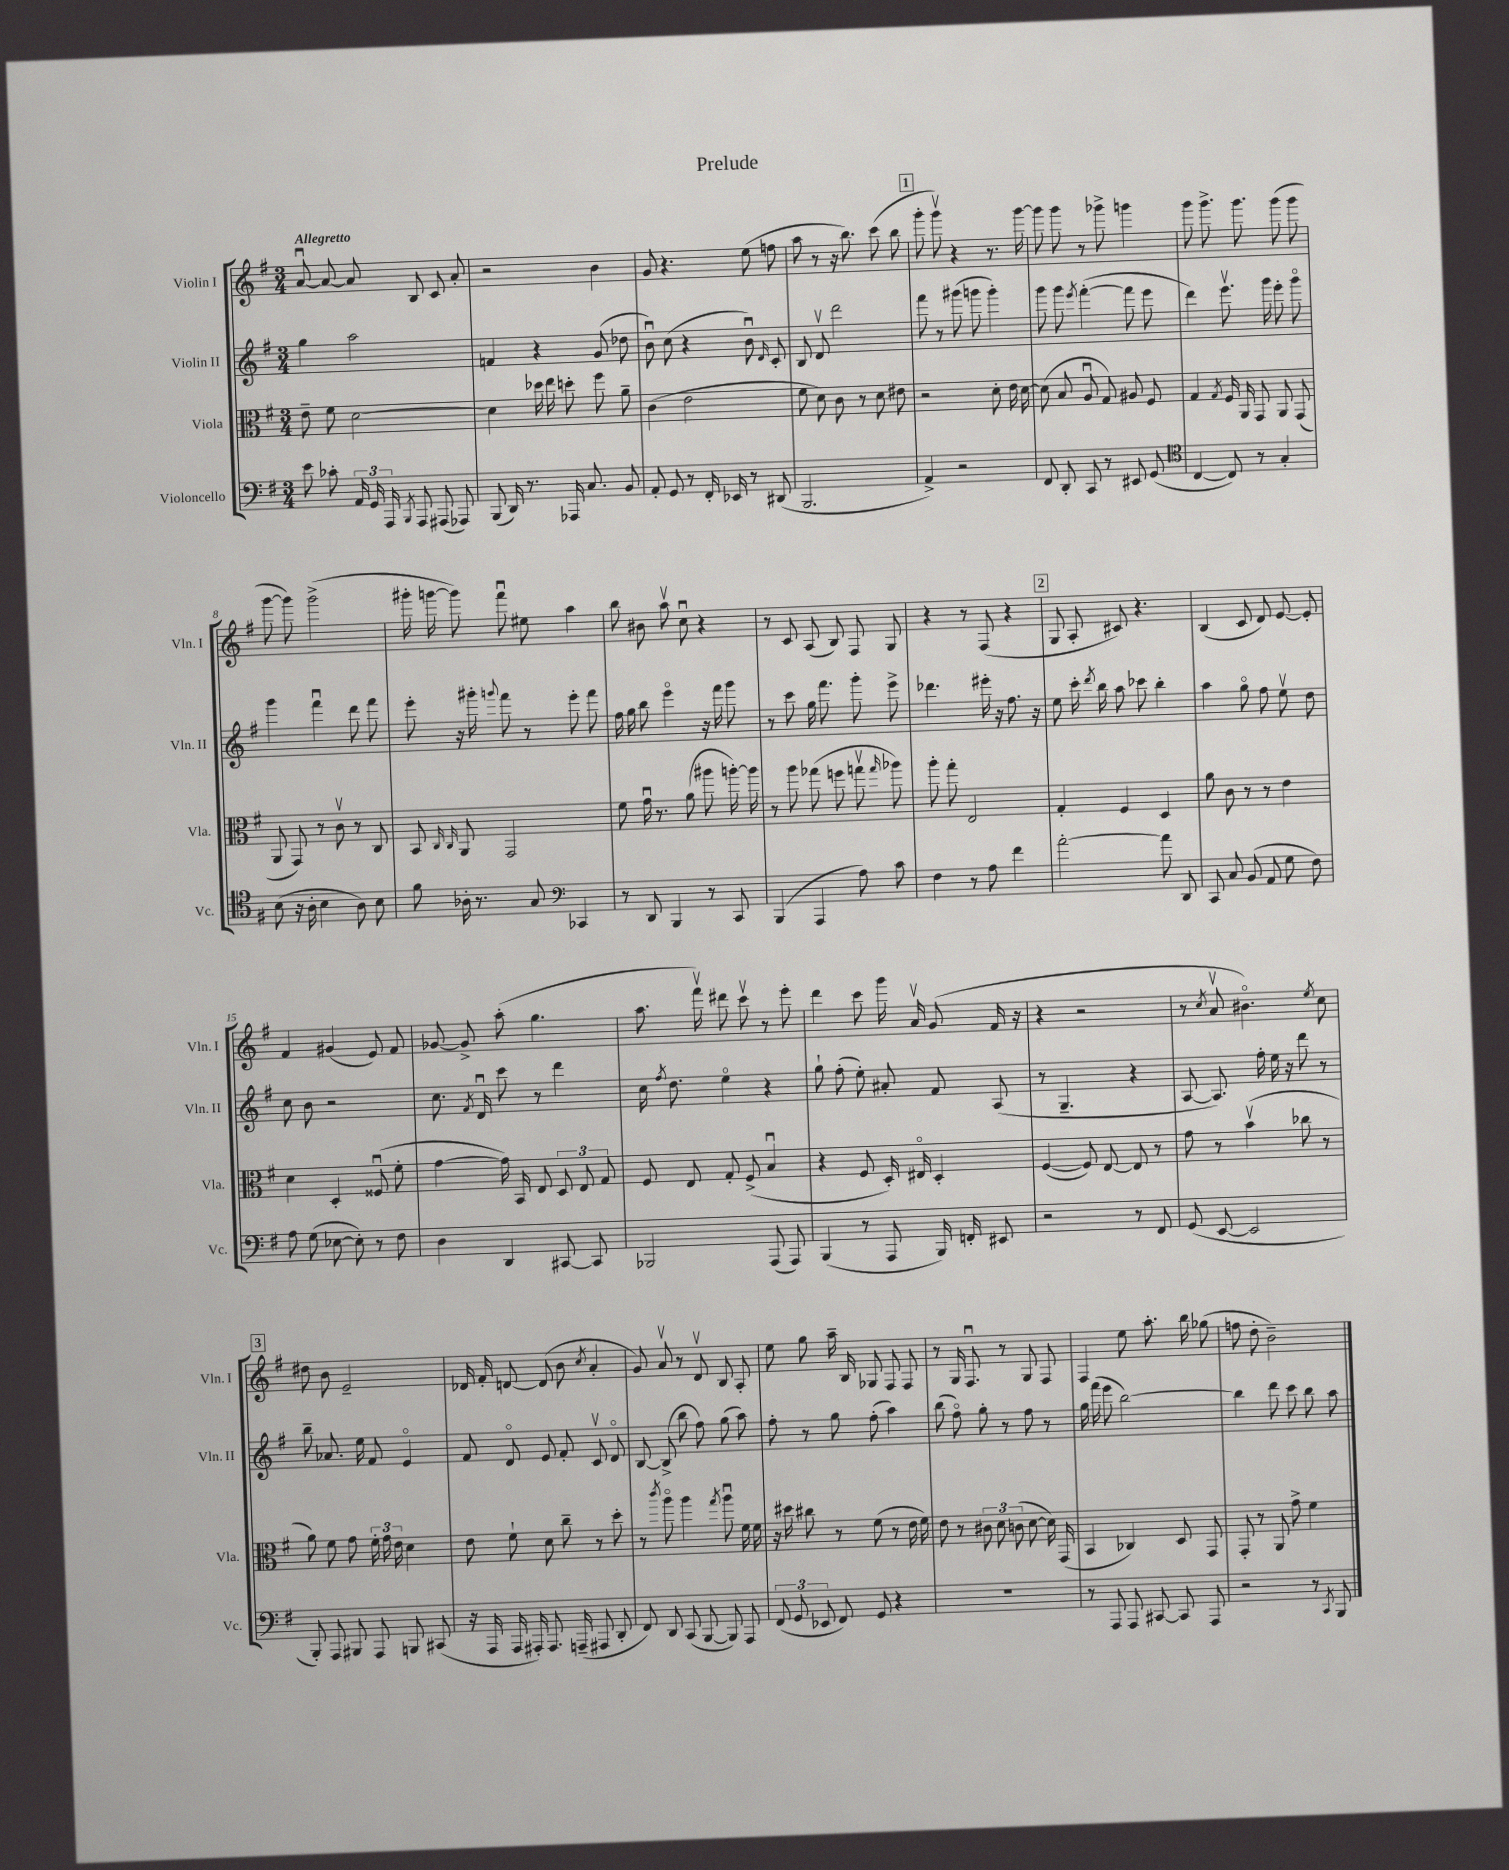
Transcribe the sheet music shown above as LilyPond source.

\header { title = "Prelude" }
<<
\new StaffGroup <<
\new Staff = "s0" \with { instrumentName = "Violin I" shortInstrumentName = "Vln. I" } {
    \clef treble \key g \major \numericTimeSignature \time 3/4 \tempo "Allegretto"
    \autoBeamOff a'8~\downbow a'8~ a'8 b8 c'8 a'8-. |
    r2 b'4 |
    g'8 r4. e''8( f''8 |
    a''8 r8 r16 b''8.) c'''8( b''8 |
    \mark \markup { \box "1" } g'''8-. g'''8\upbow) r4 r8. g'''16~ |
    g'''8 g'''8 r8 ges'''8-> g'''4 |
    g'''8 g'''8.-> g'''8. g'''8( g'''8 |
    g'''8~ g'''8) g'''2->( |
    gis'''16-. g'''16~ g'''8) fis'''8\downbow eis''8 a''4 |
    b''8 bis'8 a''8\upbow c''8\downbow r4 |
    r8 c'8 a8( b8) fis8 g8 |
    r4 r8 fis8( r4 |
    \mark \markup { \box "2" } g8 a8-. cis'8) r4. |
    b4( c'8 d'8) e'8~ e'8-. |
    fis'4 gis'4( e'8) fis'8 |
    ges'8~ ges'8-> a''8-.( g''4. |
    a''8. fis'''16\upbow) dis'''8 c'''8\upbow r8 e'''8-. |
    d'''4 c'''8 g'''16 a'16\upbow g'8( fis'16 r16 |
    r4 r2 |
    r8 \acciaccatura { c''8 } a'8\upbow bis'4.\flageolet) \acciaccatura { e''8 } c''8 |
    \mark \markup { \box "3" } dis''8 b'8 e'2-- |
    des'16 fis'16-. d'8~ d'8( b'8 \acciaccatura { c''8 } a'4-. |
    g'8) a'8\upbow r8 d'8\upbow b8 a8-. |
    e''8 g''8 a''16-- b16 ges8 fis8 fis8 |
    r8 g16 fis8.\downbow r8 g8 fis8 |
    fis4 e''8 a''8.-. b''16 ges''8( |
    f''8 d''8-. b'2--) \bar "|." |
}
\new Staff = "s1" \with { instrumentName = "Violin II" shortInstrumentName = "Vln. II" } {
    \clef treble \key g \major \numericTimeSignature \time 3/4
    \autoBeamOff g''4 a''2 |
    f'4 r4 g'8( des''8 |
    b'8\downbow) c''8( r4 b'8\downbow) \grace { d'16 } c'8-. |
    b8 d'8\upbow d'''2 |
    \mark \markup { \box "1" } fis'''8 r8 gis'''8( g'''8 g'''4-.) |
    g'''8 g'''8 \acciaccatura { e'''8 } fis'''4~-.( fis'''8 e'''8 |
    d'''4) e'''8.\upbow g'''16 e'''8-. g'''8\flageolet |
    g'''4 fis'''4\downbow d'''8 fis'''8 |
    e'''8-. r16 gis'''16-. \appoggiatura { g'''8 } fis'''8 r8 e'''8-. fis'''8 |
    fis''16 g''16 b''8 e'''4\flageolet r16 fis'''16 g'''8 |
    r8 c'''8 g''16 fis'''8. g'''8-. e'''8-> |
    des'''4. eis'''16-. r16 fis''8. r16 |
    \mark \markup { \box "2" } e''8 c'''16-. \acciaccatura { d'''8 } b''16 a''8 ces'''8 b''4-. |
    a''4 g''8\flageolet fis''8 e''8\upbow d''8 |
    c''8 b'8 r2 |
    c''8. \acciaccatura { fis'8 } d'16\downbow c'''8 r8 d'''4 |
    c''16 \acciaccatura { fis''8 } d''8. e''4\flageolet r4 |
    g''8-! fis''8-.( e''8-.) ais'8-. fis'8 a8( |
    r8 g4.-- r4 |
    a8~ a8.) fis''16-. e''16 r16 d'''8 r8 |
    \mark \markup { \box "3" } b''8-- aes'8. e''16 fis'8 e'4\flageolet |
    fis'8 d'8\flageolet e'8 fis'8-. c'8\upbow d'8\flageolet |
    b8~ b8->( b''8 fis''8) g''8( a''8) |
    fis''8-. r8 g''8 fis''8-.( a''4) |
    b''8( fis''8\flageolet) g''8-. r8 fis''8 r8 |
    g''16 fis'''16( e'''8 b''2~) |
    b''4 d'''8 c'''8 b''8 a''8 \bar "|." |
}
\new Staff = "s2" \with { instrumentName = "Viola" shortInstrumentName = "Vla." } {
    \clef alto \key g \major \numericTimeSignature \time 3/4
    \autoBeamOff e'8-- fis'8 d'2~ |
    d'4 des''16 e''16 d''8-. fis''8 a'8-- |
    c'4( e'2 |
    fis'8 d'8) c'8 r8 d'8 eis'8 |
    \mark \markup { \box "1" } r2 d'8-. e'16 d'16~ |
    d'8( b8 a8\downbow g8) ais8 fis8 |
    g4 \acciaccatura { g8 } fis16 a,16 g,8 a,8 g,8( |
    a,8 g,8) r8 c'8\upbow r8 c8 |
    b,8 \grace { c16 c16 } a,8 g,2 |
    fis'8 g'16\downbow r8. a'8( ais''8 a''16~-.) a''16 |
    r8 a''8 ges''8( f''8 g''8\upbow \grace { g''16 } aes''8) |
    a''8-. g''8-. e2 |
    \mark \markup { \box "2" } g4-. fis4 d4 |
    a'8 c'8 r8 r8 e'4 |
    d'4 d4-. fisis8\downbow( fis'8-. |
    g'4~ g'16) b,16 e8 \tuplet 3/2 { d8 e8 g8 } |
    fis8 e8 g8-. fis8->( b4\downbow |
    r4 fis8 d16-.) eis16\flageolet d4-. |
    fis4~( fis8) e8~ e8 r8 |
    g'8 r8 b'4\upbow( ces''8 r8 |
    \mark \markup { \box "3" } a'8) fis'8 g'8 \tuplet 3/2 { fis'16-. g'16 e'16 } d'4 |
    e'8 fis'8-! d'8 c''8-- r8 d''8-. |
    r8 \acciaccatura { c'''8 } a''8\flageolet a''4 \acciaccatura { g''8 } a''8\downbow fis'16 fis'16 |
    r16 dis''16 cis''8 r8 fis'8( r8 e'16 fis'16) |
    e'8 r8 \tuplet 3/2 { cis'8 d'8 c'8( } d'8~ d'16) g,16( |
    b,4 ces4) d8 g,8 |
    g,8-. r8 a,8 g'8-> fis'4 \bar "|." |
}
\new Staff = "s3" \with { instrumentName = "Violoncello" shortInstrumentName = "Vc." } {
    \clef bass \key g \major \numericTimeSignature \time 3/4
    \autoBeamOff e'8 ces'8-. \tuplet 3/2 { a,16 g,16 a,,16 } \acciaccatura { b,,8 } a,,8 ais,,8( aes,,8) |
    b,,8( d,16) r8. aes,,16 c8. b,8 |
    a,8-. g,8 r8 fis,16-. ees,16 r8 dis,8( |
    b,,2. |
    \mark \markup { \box "1" } a,4->) r2 |
    fis,8 d,8-. c,8 r8 eis,8 g,8( |
    \clef tenor c4~ c8) r8 g4-. |
    b8( r16 a16-. b4 a8) b8 |
    fis'8 aes16-. r8. g8 \clef bass ces,4 |
    r8 d,8 b,,4 r8 c,8 |
    b,,4( a,,4 a8) c'8 |
    fis4 r8 a8 fis'4 |
    \mark \markup { \box "2" } a'2~-. a'8 d,8 |
    c,8 c8 b,8( a,8 g8 fis8) |
    a8 g8( ees8~ ees8-.) r8 fis8 |
    d4 d,4 cis,8~ cis,8 |
    bes,,2 a,,8( a,,8) |
    b,,4( r8 a,,8 b,,16) f,16-. eis,8 |
    r2 r8 fis,8 |
    g,8( e,8~ e,2 |
    \mark \markup { \box "3" } b,,8-.) a,,8 bis,,8 a,,8 b,,8 cis,8( |
    r16 a,,16 a,,16 ais,,16-.) ais,,8. a,,16--( ais,,8 d,8-. |
    fis,8) d,8 c,8( b,,8~ b,,8) a,,8 |
    \tuplet 3/2 { fis,8( g,8 ees,8 } fis,8) g,8 r4 |
    R2. |
    r8 a,,8 a,,8 cis,8~ cis,8 a,,8 |
    r2 r8 \acciaccatura { c,8 } b,,8 \bar "|." |
}
>>
>>
